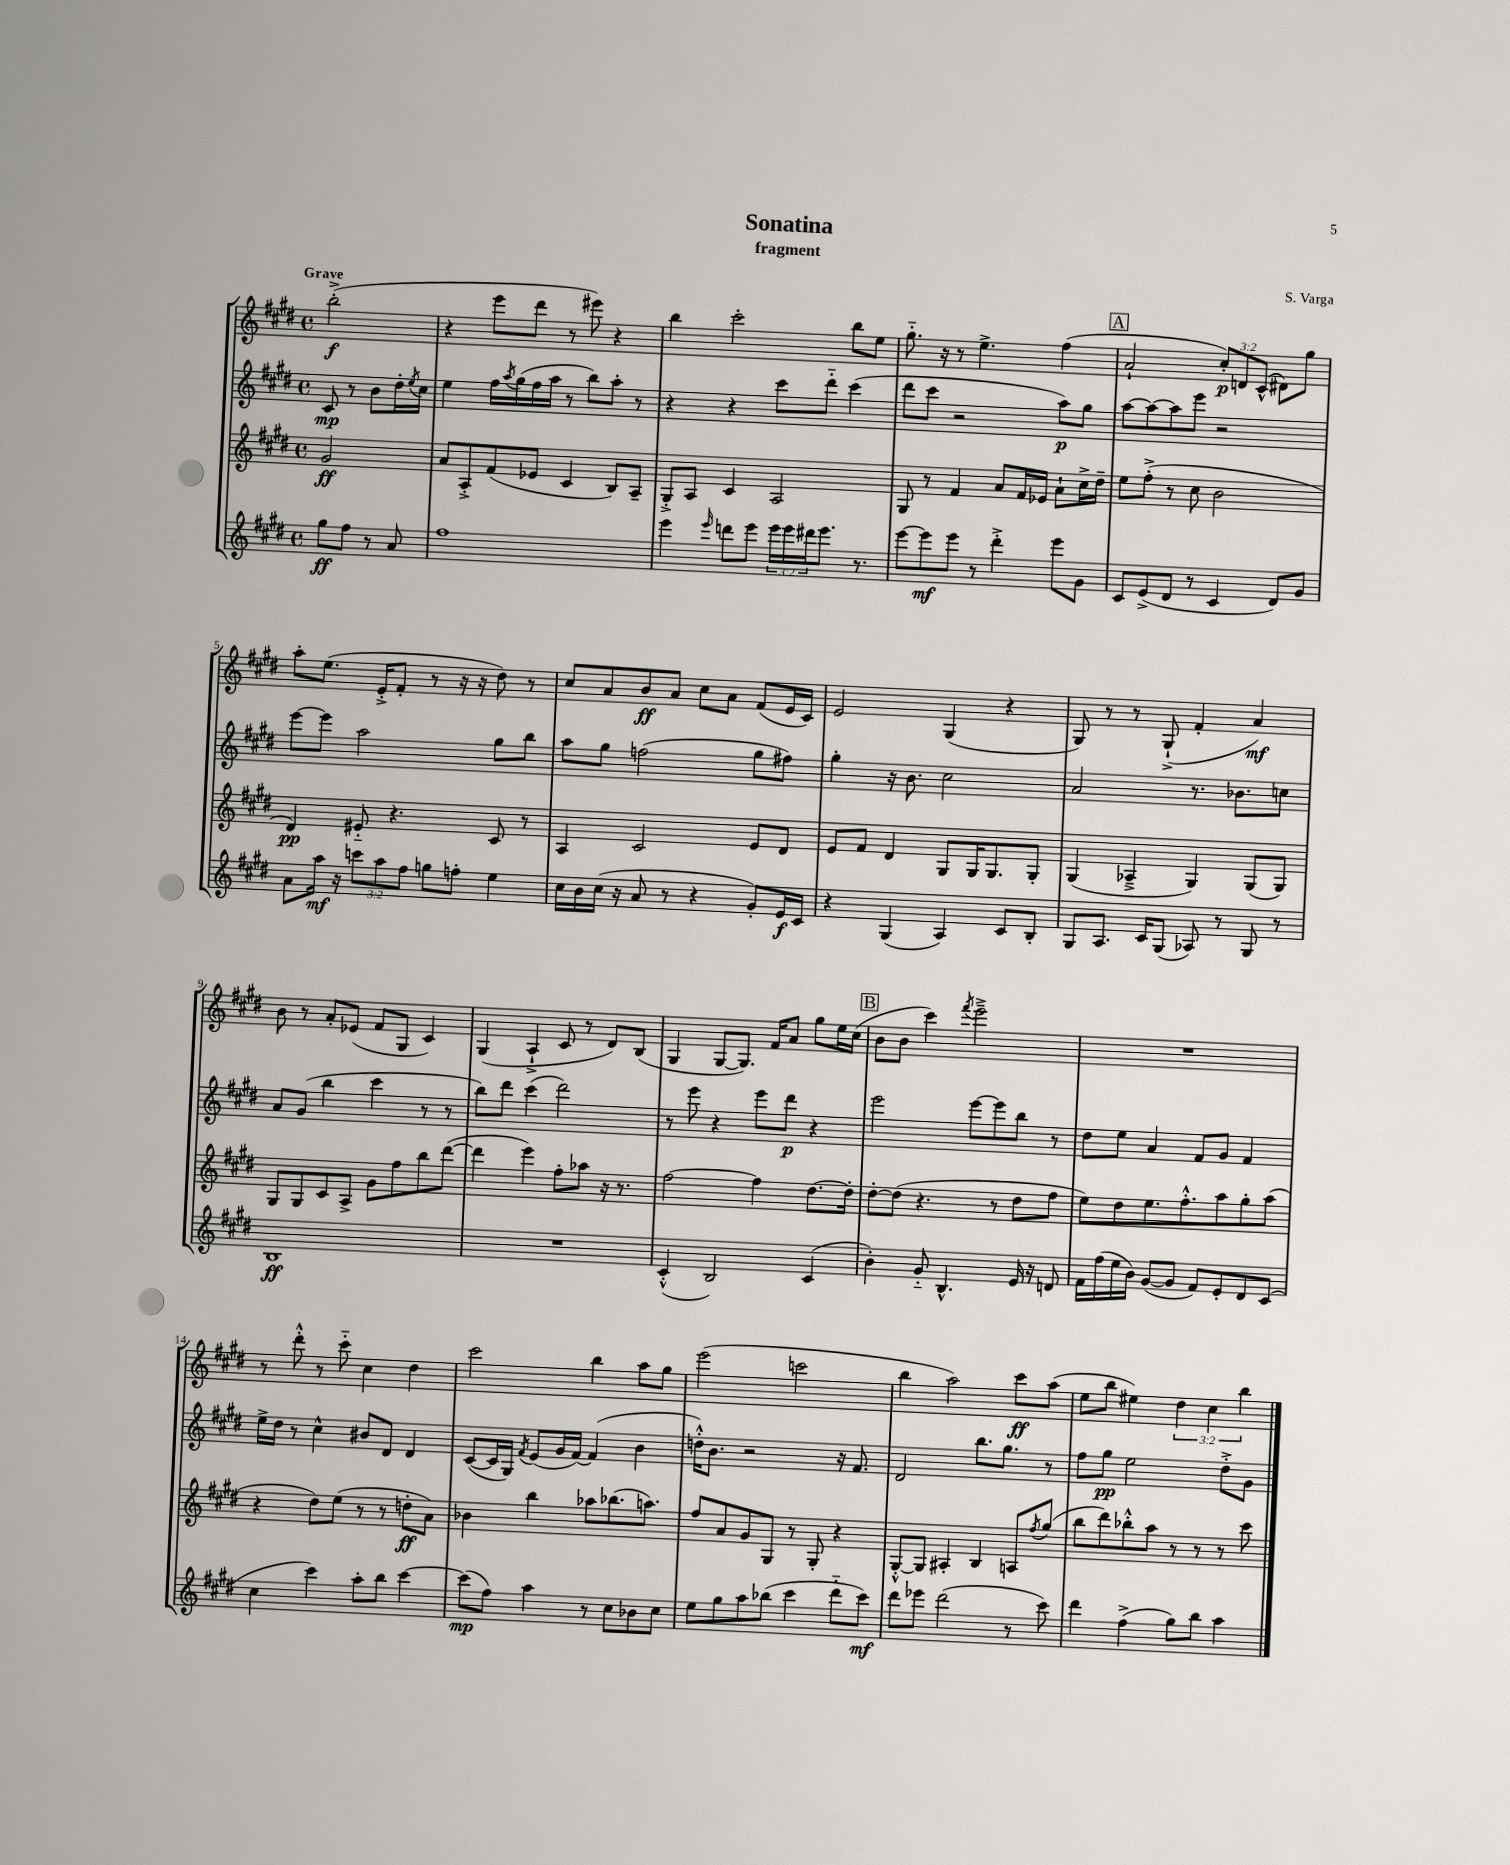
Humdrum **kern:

**kern	**kern	**kern	**kern
*staff4	*staff3	*staff2	*staff1
*clefG2	*clefG2	*clefG2	*clefG2
*k[f#c#g#d#]	*k[f#c#g#d#]	*k[f#c#g#d#]	*k[f#c#g#d#]
*M4/4	*M4/4	*M4/4	*M4/4
*met(c)	*met(c)	*met(c)	*met(c)
8gg#\L	2g#/	8c#/	(2bb'^\
8ff#\J	.	8r	.
8r	.	8b\L	.
8a/	.	16dd#'\L	.
.	.	8qee/	.
.	.	16cc#\JJ	.
=	=	=	=
1ff#	8a/L	4ee\	4r
.	8A'^/	.	.
.	(8f#/	16ff#\LL	8eee\L
.	.	8qaa/	.
.	.	(16gg#\	.
.	8e-/J	16ff#\	8ddd#\J
.	.	16aa\JJ	.
.	4c#/	8r	8r
.	.	8bb\L)	8eee#\)
.	8B/L)	8aa'\J	4r
.	8A~/J	8r	.
=	=	=	=
4eee\	8G#'^/L	4r	4bb\
.	8A/J	.	.
16qqeee/	.	.	.
8ddd\L	4c#/	4r	2ccc#'\
8eee\J	.	.	.
24eee\LL	2A/	8ccc#\L	.
24eee\	.	.	.
24ddd#\J	.	.	.
8.eee\J	.	8ddd#'~\J	.
.	.	(4ccc#\	8bb\L
8.r	.	.	.
.	.	.	8ee\J
=	=	=	=
[8eee\L	8G#/	8ddd#\L	8.gg#'~\
8eee\]	8r	8ccc#\J	.
.	.	.	16r
8eee\J	4f#/	2r	8r
8r	.	.	4.ee^\
4ddd#'^\	8a/L	.	.
.	16f#/L	.	.
.	16e-/JJ	.	.
8eee\L	8a`\L	8aa\L)	(4ff#\
8g#\J	16cc#^\L	8gg#\J	.
.	16dd#~\JJ	.	.
=	=	=	=
8c#/L	8ee\L	[8aa\L	2a`/
(8e^/	(8ff#'^\J	8aa\_	.
8d#/J	8r	8aa\]	.
8r	8cc#\	8eee\J	.
4c#/	2b\	2r	12cc#'/L)
.	.	.	12d/
.	.	.	(12c#^^/J
8d#/L)	.	.	8d#\L)
8g#/J	.	.	8gg#\J
=	=	=	=
8a\L	4d#/)	[8eee\L	8aa'\L
16aa\Jk	.	8eee\]J	(8.ee\J
16r	.	.	.
12ccc\L	8e#'~/	2aa\	.
.	.	.	16e'^/LK
12aa\	.	.	.
.	4.r	.	8f#'/J
12ff#\J	.	.	.
8gg\L	.	.	8r
8ff'\J	.	.	16r
.	.	.	16r
4ee\	8c#/	8gg#\L	8dd#\)
.	8r	8bb\J	8r
=	=	=	=
16cc#\LL	4A/	8aa\L	8cc#/L
16b\	.	.	.
(16cc#\JJ	.	8gg#\J	8a/
16r	.	.	.
8a/	2c#/	(2ff\	8b/
8r	.	.	8a/J
4r	.	.	8cc#\L
.	.	.	8a\J
8g#'/L)	8e/L	8gg#\L	(8f#/L
16e/L	8d#/J	8ff#\J)	16e/L
16c#/JJ	.	.	16c#/JJ)
=	=	=	=
4r	8e/L	4gg#'\	2e/
.	8f#/J	.	.
(4G#/	4d#/	16r	.
.	.	8.b\	.
4A/)	8G#/L	2cc#\	(4G#/
.	16G#/K	.	.
.	8.G#/	.	.
8c#/L	.	.	4r
8B'/J	8G#'/J	.	.
=	=	=	=
8G#/L	(4G#/	2a/	8G#/)
8.A/J	.	.	8r
.	4A-~^/	.	8r
16c#/LK	.	.	.
(8G#/J	.	.	(8G#`^/
8A-/)	4G#/)	8.r	4f#'/
8r	.	.	.
.	.	8.b-\L	.
8G#/	(8G#/L	.	4a/)
8r	8G#/J)	8cc\J	.
=	=	=	=
1B	8G#/L	8a/L	8b\
.	8G#/	(8g#/J	8r
.	8c#/	4bb\	8a'/L
.	8A^/J	.	(8e-/J
.	8g#\L	4ccc#\	8f#/L
.	8ff#\	.	8G#/J
.	8bb\	8r	4c#/)
.	([8ddd#\J	8r	.
=	=	=	=
1r	4ddd#\]	8bb\L)	(4G#/
.	.	8ddd#\J	.
.	4eee\)	(4ccc#\	4A`^/
.	8ff#'\L	2ddd#\)	8c#/
.	8aa-\J	.	8r
.	16r	.	8d#/L)
.	8.r	.	.
.	.	.	(8B/J
=	=	=	=
(4c#'^^/	[2ff#\	8r	4G#/
.	.	8eee\	.
2B/)	.	4r	[8G#/L
.	.	.	8.G#/]J)
.	4ff#\]	8eee\L	.
.	.	.	16f#/LK
.	.	8ddd#\J	8a/J
(4c#/	[8.dd#\L	4r	8gg#\L
.	.	.	16ee\L
.	16dd#'\]Jk	.	(16cc#\JJ
=	=	=	=
4b'\)	[8dd#'\L	2eee\	8b\L
.	(8dd#\]J	.	8b\J
8g#'~/	4.r	.	4ccc#\)
4.B^^/	.	.	.
.	.	.	8qfff#/
.	.	[8eee\L	2eee~^\
.	8r	8eee\]	.
16e/	8dd#\L	8bb\J	.
16r	.	.	.
8d/	8ff#\J	8r	.
=	=	=	=
16f#\LL	8ee\L)	8dd#\L	1r
(16ff#\	.	.	.
16ee\	8dd#\	8ee\J	.
16b\JJ)	.	.	.
([8g#/L	8.ee\	4a/	.
8g#/]J	.	.	.
.	8.ff#'^^\	.	.
8f#/L)	.	8f#/L	.
8e'/	8aa\	8g#/J	.
8d#/	8gg#'\	4f#/	.
(8c#/J	(8aa\J	.	.
=	=	=	=
4cc#\	4r	16ee^\LL	8r
.	.	16dd#\JJ	.
.	.	8r	8ddd#'^^\
4ccc#\)	8dd#\L)	4cc#^^\	8r
.	(8ee\J	.	8ccc#'~\
8aa'\L	8r	8b#/L	4cc#\
8bb\J	8r	8d#/J	.
[4ccc#\	8dd'\L	4d#/	4dd#\
.	8a\J)	.	.
=	=	=	=
(8ccc#\]L	4b-\	([8c#/L	2ccc#\
8ff#\J)	.	16c#/]L	.
.	.	16G#/JJ)	.
.	.	8qf#/	.
4aa\	4bb\	(8e/L	.
.	.	16g#/L	.
.	.	[16f#/JJ)	.
8r	8aa-\L	(4f#/]	4bb\
8cc#\L	(8.bb-\	.	.
8b-\	.	4b\	8aa\L
.	8.aa\J)	.	.
8cc#\J	.	.	8gg#\J
=	=	=	=
8ee\L	8ff#/L	16dd'^^\LK)	(2eee\
.	.	8.b\J	.
8gg#\	8a/	.	.
8aa\	8g#/	2r	.
(8bb-\J	8G#/J	.	.
4ccc#\	8r	.	2ccc\
.	8G#'/	.	.
8ddd#'~\L	4r	16r	.
.	.	8.f#/	.
8ccc#\J)	.	.	.
=	=	=	=
8ddd#\L	[8G#'^^/L	2d#/	4bb\
8eee-\J	8G#/]J	.	.
(2ddd#\	4A#'/	.	2aa\)
.	4B/	8.bb\L	.
.	.	8.gg#\J	.
8r	8A/L	.	8ccc#\L
.	8qff#/	.	.
8ccc#\)	(8gg#/J	8r	(8aa\J
=	=	=	=
4ddd#\	8bb\L	8ff#\L	8ee\L
.	8ddd#\)	8gg#\J	8bb\J
(4ff#^\	8bb-'^^\	2ee\	4ee#\)
.	8aa\J	.	.
8gg#\L)	8r	.	6dd#\
8bb\J	8r	.	.
.	.	.	6cc#\
4aa\	8r	8dd#'^\L	.
.	.	.	6bb\
.	8ccc#\	8g#\J	.
==	==	==	==
*-	*-	*-	*-
